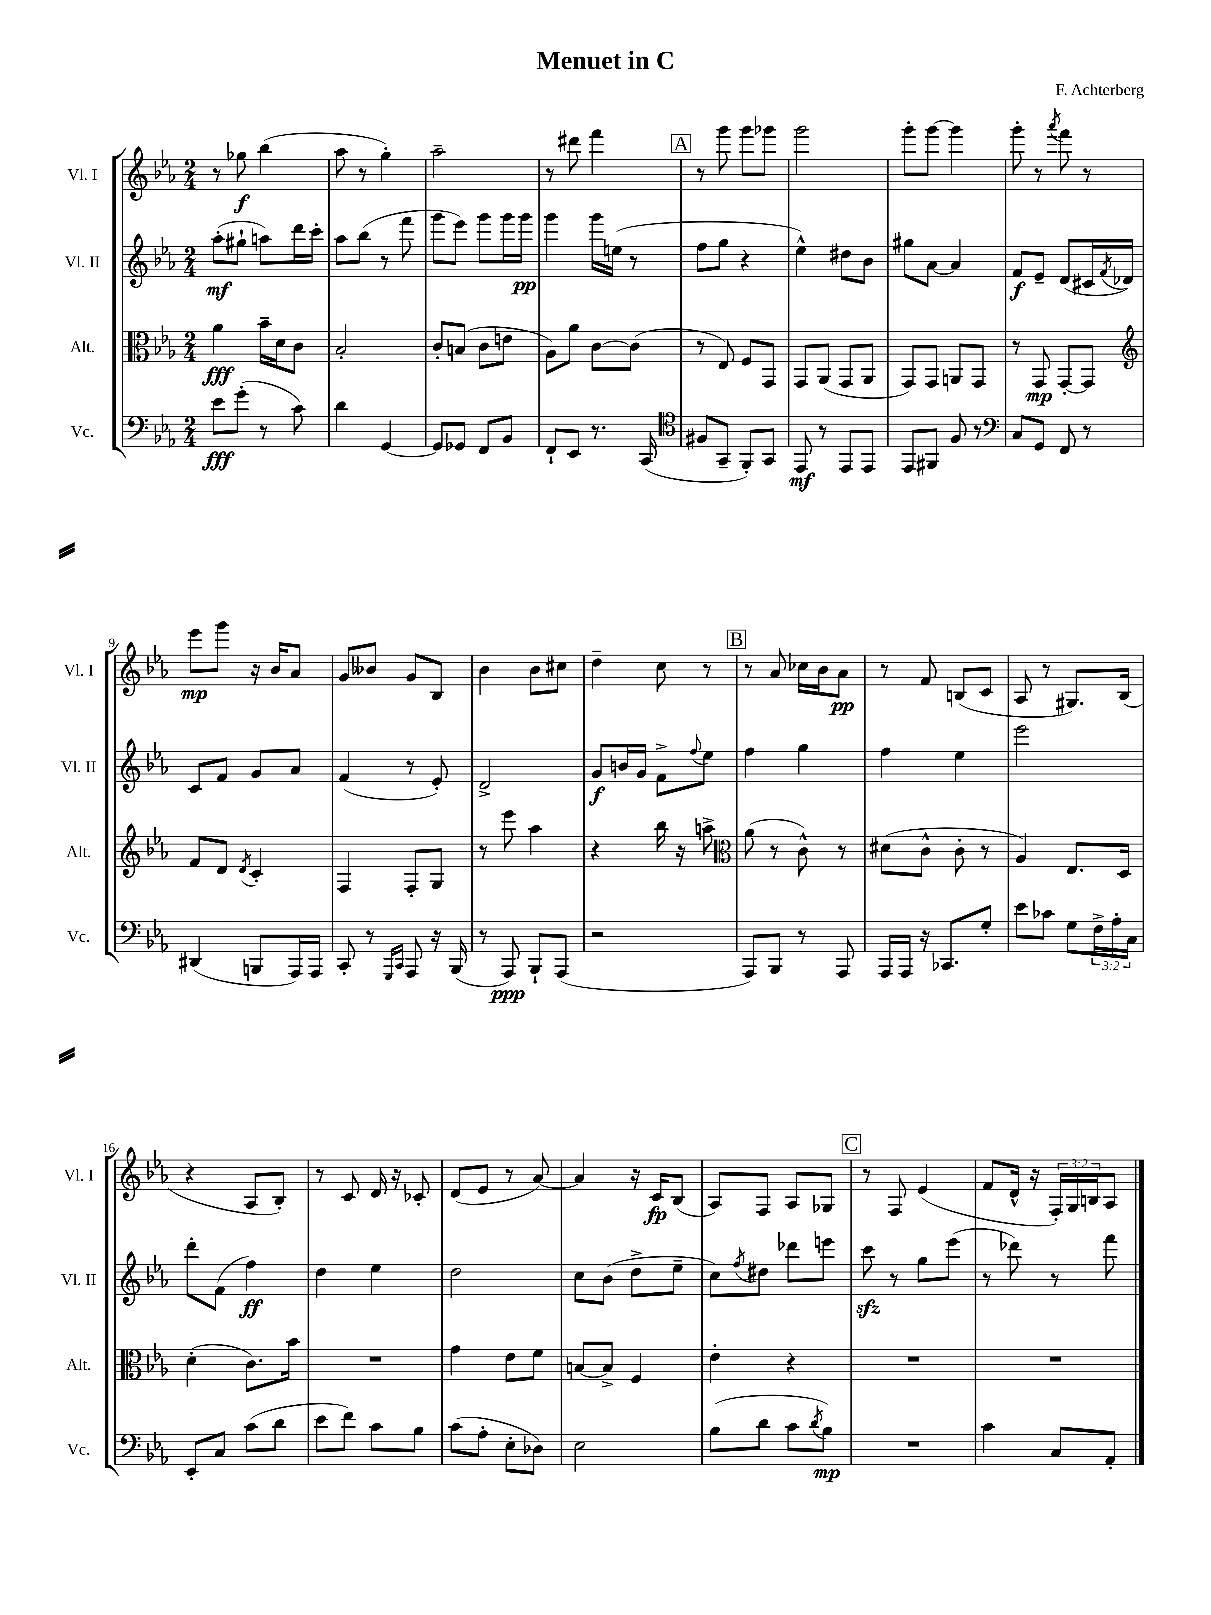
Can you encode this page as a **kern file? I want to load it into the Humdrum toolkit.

**kern	**kern	**kern	**kern
*staff4	*staff3	*staff2	*staff1
*clefF4	*clefC3	*clefG2	*clefG2
*k[b-e-a-]	*k[b-e-a-]	*k[b-e-a-]	*k[b-e-a-]
*M2/4	*M2/4	*M2/4	*M2/4
8e-\L	4a-\	(8aa-'\L	8r
(8g'\J	.	8gg#`\J	8gg-\
8r	16b-~\LL	8aa\L)	(4bb-\
.	16d\J	.	.
8c\)	8c\J	16ddd\L	.
.	.	16ccc'\JJ	.
=	=	=	=
4d\	2B-'/	8aa-\L	8aa-\
.	.	(8bb-\J	8r
[4GG/	.	8r	4gg'\)
.	.	8fff\	.
=	=	=	=
8GG/]L	8c'/L	8ggg\L	2aa-~\
8GG-/J	(8B/J	8eee-\J)	.
8FF/L	8c\L	8ggg\L	.
8BB-/J	8e\J	16ggg\L	.
.	.	16ggg\JJ	.
=	=	=	=
8FF`/L	8A-\L)	4ggg\	8r
8EE-/J	8a-\J	.	8ddd#\
8.r	[8c\L	16ggg\LL	4fff\
.	.	(16ee\JJ	.
.	(8c\]J	8r	.
(16CC/	.	.	.
=	=	=	=
*clefC4	*	*	*
8F#/L	8r	8ff\L	8r
8GG~/J	8E-/)	8gg\J	8ggg\
8FF'/L)	8F/L	4r	8ggg\L
8GG/J	8GG/J	.	8ggg-\J
=	=	=	=
8EE-/	8GG/L	4ee-^^\)	2ggg\
8r	(8AA-/J	.	.
8EE-/L	8GG/L	8dd#\L	.
8EE-/J	8AA-/J	8b-\J	.
=	=	=	=
8EE-/L	8GG/L)	8gg#\L	8ggg'\L
8FF#/J	8GG/J	[8a-\J	[8ggg\J
8F/	8AA/L	4a-/]	4ggg\]
8r	8GG/J	.	.
=	=	=	=
*clefF4	*	*	*
8C/L	8r	8f/L	8ggg'\
8GG/J	8GG/	8e-~/J	8r
.	.	.	8qaaa-/
8FF/	[8GG'/L	(8d/L	8fff\
8r	8GG/]J	16c#/L	8r
.	.	8qf/	.
.	.	16d-/JJ)	.
=	=	=	=
*	*clefG2	*	*
(4DD#/	8f/L	8c/L	8eee-\L
.	8d/J	8f/J	8ggg\J
.	8qd/	.	.
8BBB/L	4c'/	8g/L	16r
.	.	.	16b-/LK
16AAA-/L)	.	8a-/J	8a-/J
16AAA-/JJ	.	.	.
=	=	=	=
8CC'/	4F/	(4f/	8g/L
8r	.	.	8b--/J
16qqGGG/LL	.	.	.
16qqCC/JJ	.	.	.
8AAA-/	8F'/L	8r	8g/L
16r	8G/J	8e-'/)	8B-/J
(16BBB-/	.	.	.
=	=	=	=
8r	8r	2d^/	4b-\
8AAA-/)	8eee-\	.	.
8BBB-`/L	4aa-\	.	8b-\L
(8AAA-/J	.	.	8cc#\J
=	=	=	=
2r	4r	8g/L	4dd~\
.	.	16b/L	.
.	.	16g/JJ	.
.	16bb-\	8f^\L	8cc\
.	16r	.	.
.	.	8qqff/	.
.	8aa^\	8ee-\J	8r
=	=	=	=
*	*clefC3	*	*
8AAA-/L)	(8a-\	4ff\	8r
8BBB-/J	8r	.	8a-/
8r	8c^^\)	4gg\	16cc-\LL
.	.	.	16b-\J
8AAA-/	8r	.	8a-\J
=	=	=	=
16AAA-/LL	(8d#\L	4ff\	8r
16AAA-/JJ	.	.	.
16r	8c^^\J	.	8f/
8.CC-/L	.	.	.
.	8c'\	4ee-\	(8B/L
8G'/J	8r	.	8c/J
=	=	=	=
8e-\L	4A-/)	2eee-\	8A-/
8c-\J	.	.	8r
8G\L	8.E-/L	.	8.G#/L)
24F^\L	.	.	.
24A-'\	.	.	.
.	16D/Jk	.	(16B-/Jk
24C\JJ	.	.	.
=	=	=	=
8EE-'/L	(4d'\	8ddd'\L	4r
8C/J	.	(8f\J	.
(8c\L	8.c\L)	4ff\)	8A-/L
8d\J	.	.	8B-'/J)
.	16b-\Jk	.	.
=	=	=	=
8e-\L	2r	4dd\	8r
8f\J)	.	.	8c/
8c\L	.	4ee-\	16d/
.	.	.	16r
8B-\J	.	.	8c-'/
=	=	=	=
(8c\L	4g\	2dd\	(8d/L
8A-'\J	.	.	8e-/J
8E-'\L	8e-\L	.	8r
8D-\J)	8f\J	.	[8a-/)
=	=	=	=
2E-\	[8B/L	8cc\L	4a-/]
.	8B^/]J	(8b-\J	.
.	4F/	8dd^\L	16r
.	.	.	16c/LK
.	.	8ee-~\J	(8B-/J
=	=	=	=
(8B-\L	4e-'\	8cc\L)	8A-/L)
.	.	8qff/	.
8d\J	.	8dd#\J	8F/J
8c\L	4r	8ddd-\L	8A-/L
8qd/	.	.	.
8B-\J)	.	8eee\J	8G-/J
=	=	=	=
2r	2r	8ccc\	8r
.	.	8r	8F/
.	.	8gg\L	(4e-/
.	.	(8eee-\J	.
=	=	=	=
4c\	2r	8r	8f/L
.	.	8ddd-\)	16d^^/Jk
.	.	.	16r
8C/L	.	8r	24F'/LL)
.	.	.	24G/
.	.	.	24B/J
8AA-'/J	.	8fff\	8A-/J
==	==	==	==
*-	*-	*-	*-
